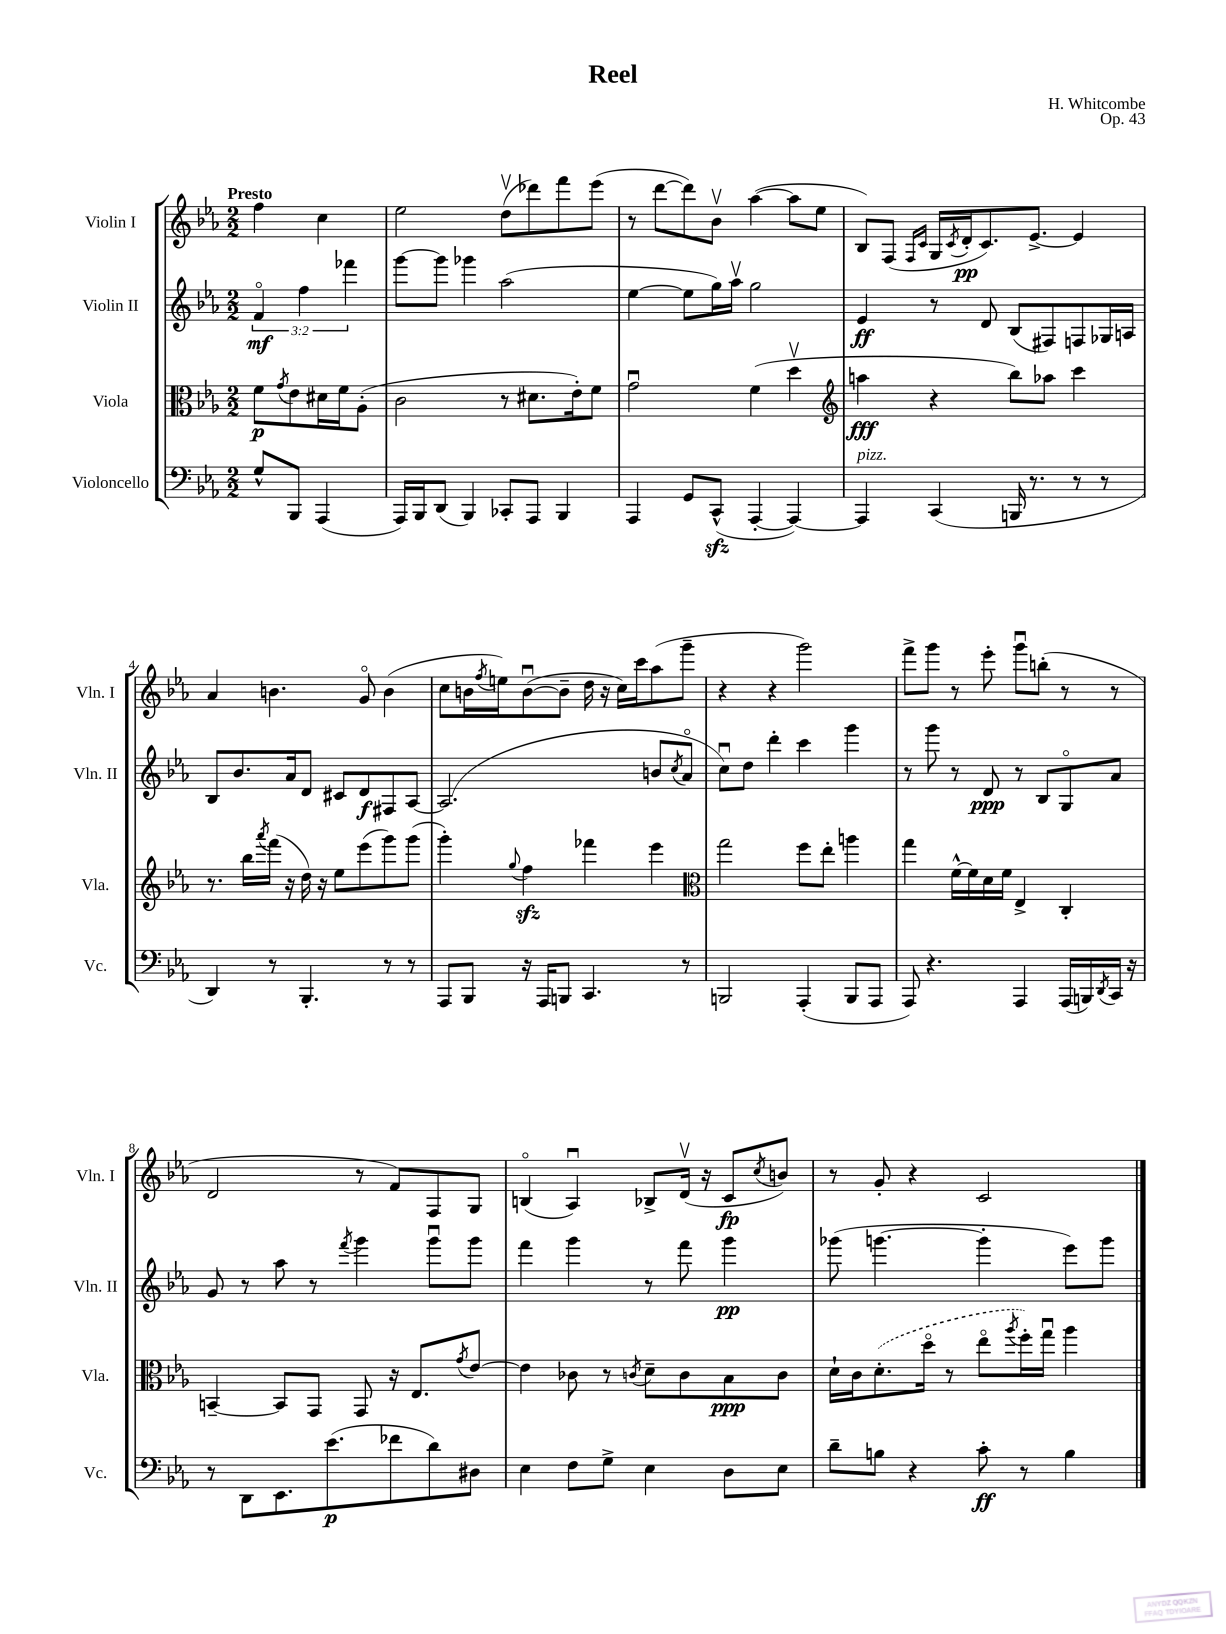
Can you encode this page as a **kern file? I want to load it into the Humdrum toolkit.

**kern	**kern	**kern	**kern
*staff4	*staff3	*staff2	*staff1
*clefF4	*clefC3	*clefG2	*clefG2
*k[b-e-a-]	*k[b-e-a-]	*k[b-e-a-]	*k[b-e-a-]
*M2/2	*M2/2	*M2/2	*M2/2
8G^^	8f	6fo	4ff
.	8qg	.	.
8BBB-	8e-	.	.
.	.	6ff	.
(4AAA-	16d#	.	4cc
.	16f	.	.
.	.	6fff-	.
.	(8A-'	.	.
=	=	=	=
16AAA-)	2c	[8ggg	2ee-
16BBB-	.	.	.
(8DD	.	8ggg]	.
4BBB-)	.	4ggg-	.
8CC-'	8r	(2aa-	(8ddv
8AAA-	8.d#	.	8ddd-)
4BBB-	.	.	8fff
.	16e-')	.	.
.	8f	.	(8eee-
=	=	=	=
4AAA-	2gu	[4ee-	8r
.	.	.	[8ddd
8GG	.	8ee-]	8ddd])
(8CC^^	.	16gg)	8b-v
.	.	16aa-v	.
[4AAA-'	(4f	2gg	([4aa-
4AAA-_)	4ddv	.	8aa-]
.	.	.	8ee-
=	=	=	=
*	*clefG2	*	*
4AAA-]	4aa	4e-	8B-)
.	.	.	(8F
.	.	.	16qqF
.	.	.	16qqc
(4CC	4r	8r	16G
.	.	.	8qc
.	.	.	16d'
.	.	8d	8.c)
16BBB	8bb-)	(8B-	.
8.r	.	.	[8.e-^
.	8aa-	8F#)	.
8r	4ccc	8F	4e-]
8r	.	16G-	.
.	.	16A	.
=	=	=	=
4DD)	8.r	8B-	4a-
.	.	8.b-	.
.	16bb-	.	.
.	8qaaa-	.	.
8r	(16fff	.	4.b
.	16r	16a-	.
4.BBB-'	16dd)	8d	.
.	16r	.	.
.	8ee-	8c#	.
.	(8eee-	8d	8go
8r	8ggg)	8F#	(4b
8r	(8ggg	[8A-	.
=	=	=	=
8AAA-	4ggg')	(2.A-]	8cc
8BBB-	.	.	16b
.	.	.	8qff
.	.	.	16ee)
.	8qqgg	.	.
16r	4ff	.	([8bu
16AAA-	.	.	.
8BBB	.	.	8b~]
4.CC	4fff-	.	16dd
.	.	.	16r
.	.	.	16cc)
.	.	.	16ccc
.	4eee-	8b	(8aa-
.	.	8qcc	.
8r	.	8a-o	8ggg~
=	=	=	=
*	*clefC3	*	*
2BBB	2gg	8ccu)	4r
.	.	8dd	.
.	.	4ddd'	4r
(4AAA-'	8ff	4ccc	2ggg)
.	8ee-'	.	.
8BBB	4aa	4ggg	.
8AAA-	.	.	.
=	=	=	=
8AAA-)	4gg	8r	8fff^
4.r	.	8ggg	8ggg
.	[16f^^	8r	8r
.	16f]	.	.
.	16d	8d	8eee-'
.	16f	.	.
4AAA-	4E-^	8r	8gggu
.	.	8B-	(8bb'
(16AAA-	4C'	8Go	8r
16BBB)	.	.	.
8qDD	.	.	.
16CC	.	8a-	8r
16r	.	.	.
=	=	=	=
8r	[4BB~	8g	2d
8DD	.	8r	.
8.EE-	8BB]	8aa-	.
.	8GG	8r	.
(8.e-	.	.	.
.	.	8qfff	.
.	8GG	4ggg	8r
8f-	16r	.	8f)
.	8.E-	.	.
8d)	.	8gggu	8F
.	8qg	.	.
8D#	[8e-	8ggg	8G
=	=	=	=
4E-	4e-]	4fff	(4Bo
8F	8c-	4ggg	4A-u)
8G^	8r	.	.
.	8qc	.	.
4E-	8d~	8r	8B-^
.	8c	8fff	(16dv
.	.	.	16r
8D	8B-	4ggg	8c
.	.	.	8qcc
8E-	8c	.	8b)
=	=	=	=
8d~	16d`	(8ggg-	8r
.	16c	.	.
8B	(8.d'	[4.ggg	8g'
4r	.	.	4r
.	16ddo	.	.
.	8r	.	.
8c'	8ee-o	4ggg']	2c
.	8qaa-	.	.
8r	16ff')	.	.
.	16ggu	.	.
4B	4aa-	8eee-)	.
.	.	8ggg	.
==	==	==	==
*-	*-	*-	*-
